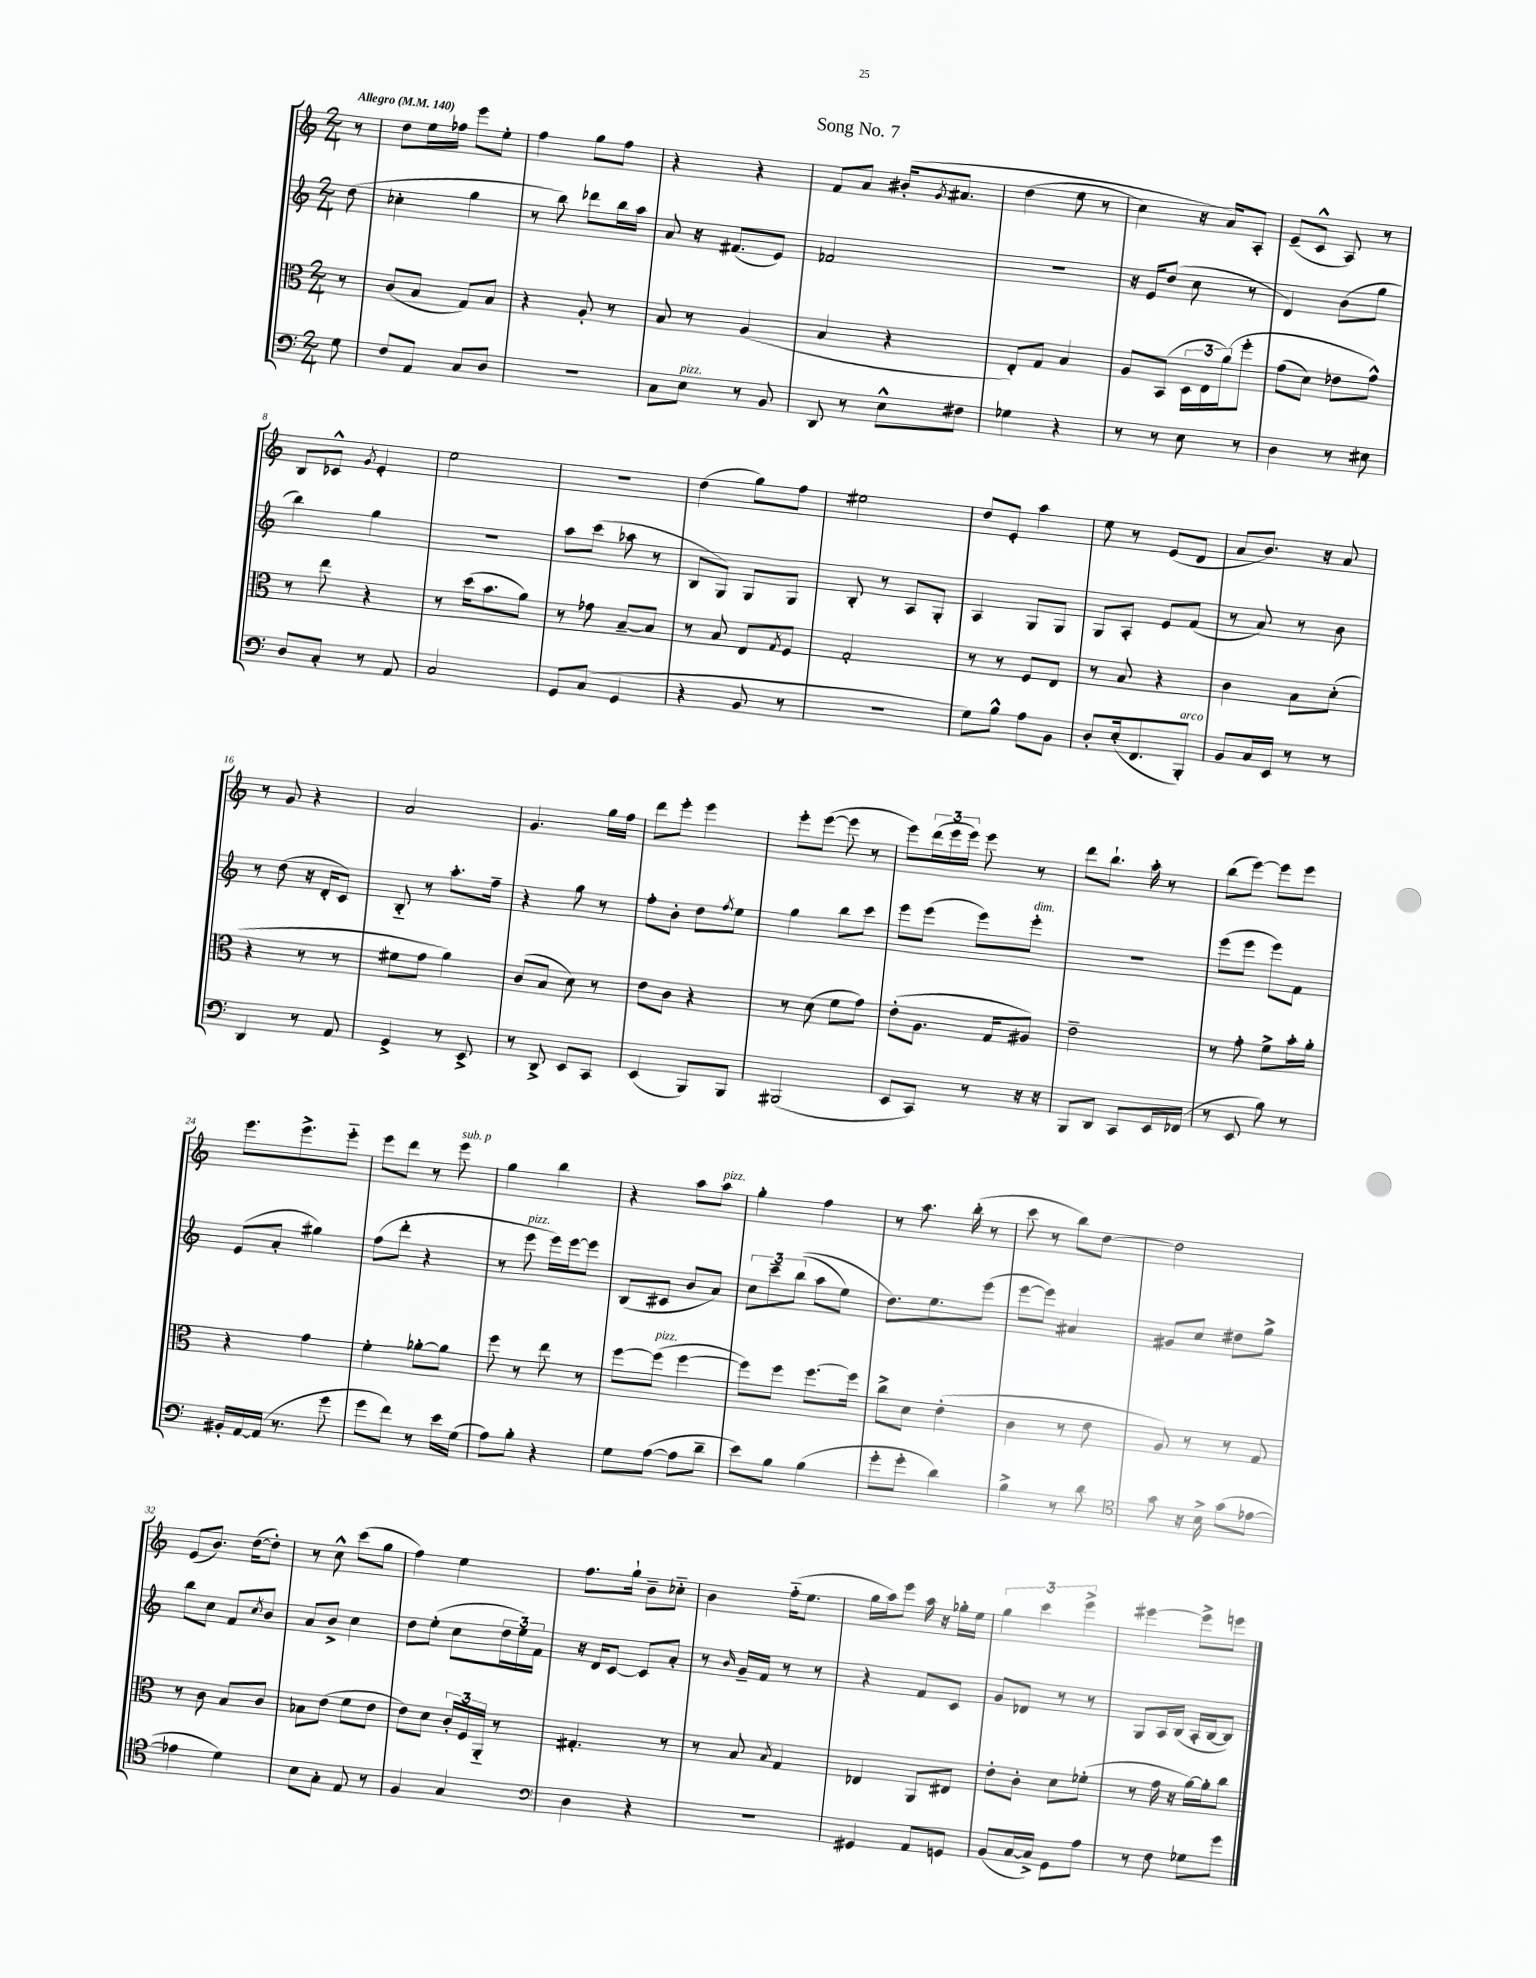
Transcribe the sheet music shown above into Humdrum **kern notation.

**kern	**kern	**kern	**kern
*staff4	*staff3	*staff2	*staff1
*clefF4	*clefC3	*clefG2	*clefG2
*k[]	*k[]	*k[]	*k[]
*M2/4	*M2/4	*M2/4	*M2/4
*MM140	*MM140	*MM140	*MM140
8G	8r	(8dd	8r
=	=	=	=
8F	(8c	4cc-'	8dd
8AA	8B	.	16ee
.	.	.	16ff-
8C	8G)	4gg	8eee
8D	8B	.	8ee'
=	=	=	=
2r	4r	8r	4ff
.	.	8bb)	.
.	8A'	8ddd-	8gg
.	8r	16bb	8ff
.	.	16aa	.
=	=	=	=
8C	8B	8a	4r
8E	8r	16r	.
.	.	(8.f#	.
8r	(4A	.	4r
8BB	.	8e)	.
=	=	=	=
8DD	4B	2f-	8f
8r	.	.	8a
8E^^	4r	.	&(16b#'
.	.	.	8qg
.	.	.	8.a#
8F#	.	.	.
=	=	=	=
4G-	8E')	2r	(4dd
.	8G	.	.
4r	4B	.	8ee
.	.	.	8r
=	=	=	=
8r	8A	16r	4cc)
.	.	16e	.
8r	(8BB	(8dd	.
8E	24D	8cc	16r
.	24E	.	.
.	.	.	16a&)
.	&(24a)	.	.
8r	8ff'	8r	8A'
=	=	=	=
4D	(8g	4d)	(8e~
.	8d)	.	8c^^
8r	8e-	(8b	8A)
8E#	8g^^&)	8gg	8r
=	=	=	=
8D	8r	4bb)	8B
8C'	8ee	.	8c-^^
.	.	.	8qg
8r	4r	4gg	4e'
8AA	.	.	.
=	=	=	=
2C	8r	2r	2ee
.	(16dd	.	.
.	8.b	.	.
.	8a)	.	.
=	=	=	=
8GG	8r	8aa	2r
(8C	8g-	(8ccc	.
4GG	[8B~	8aa-	.
.	8B]	8r	.
=	=	=	=
4r	8r	8B	(4dd
.	8B	8G)	.
8BB	8E	8G	8gg)
.	8qG	.	.
8r	8F	8G	8ff
=	=	=	=
2r	2G'	8B'	2ee#
.	.	8r	.
.	.	8A	.
.	.	8G'	.
=	=	=	=
8G)	8r	4A	8dd
8B^^	8r	.	8e'
8A	8F	8G	4aa
8BB	8E	8G	.
=	=	=	=
8D'	8r	8G	8ee
(16E'	8B	8A'	8r
8.FF	.	.	.
.	4r	8e	(8e
8BBB')	.	(8f	8d
=	=	=	=
8BB	4c	8r	8a
16C	.	8a)	8.b)
16EE	.	.	.
8r	8B	8r	.
.	.	.	16r
8r	(8d'	8b	8a
=	=	=	=
4DD	4r	8r	8r
.	.	(8dd	8g
8r	8r	16r	4r
.	.	16d'	.
8AA	8r	8c)	.
=	=	=	=
4GG^	8f#	8B'~	2a
.	8g	8r	.
8r	4a)	8.aa'	.
8EE^	.	.	.
.	.	16ff~	.
=	=	=	=
8r	(8c	4r	4.g
8DD^	8B	.	.
8EE	8d)	8gg	.
8CC	8r	8r	16gg
.	.	.	16ff
=	=	=	=
(4EE	8e	8ff'	8ddd
.	8c	8b'	8eee'
8BBB)	4r	8dd	4eee
.	.	8qff	.
8BBB	.	8ee	.
=	=	=	=
(2BBB#	8r	4gg	8eee'
.	(8d	.	([8eee
.	8f	8bb	8eee]
.	8g)	8ccc	8r
=	=	=	=
8EE	(8e'	8eee	8eee)
8CC)	8.A	(8eee	(24ddd
.	.	.	24eee
.	.	.	24eee)
8r	.	8eee)	8eee
.	16G	.	.
16r	8A#)	8eee'	8r
16r	.	.	.
=	=	=	=
8BBB	2e~	2r	8ddd
8DD	.	.	8.bb`
8CC	.	.	.
.	.	.	16aa'
16EE	.	.	8r
(16FF-	.	.	.
=	=	=	=
8r	8r	(8eee	(8bb
8EE	8g'	8eee	[8eee)
8B)	8f^	8eee)	8eee]
8r	16b'	8f	8eee
.	16a'	.	.
=	=	=	=
16BB#'	4r	(8e	8.eee
[16AA	.	.	.
(16AA]	.	8a'	.
8.r	.	.	8.eee^
.	4g	4gg#)	.
8g	.	.	8eee'~
=	=	=	=
8g	4f'	(8ff	8eee
8f)	.	8ddd'	8ddd
8r	[8a-'	4r	8r
16e	8a-]	.	8eee
(16G	.	.	.
=	=	=	=
8A)	8ff	8r	4gg
8B'	8r	8eee	.
4r	8ee	16eee)	4bb
.	.	[16eee	.
.	8r	8eee]	.
=	=	=	=
8G	[8ff	(8B	4r
([8A	(8ff]	8c#	.
8A]	[4ff	8b	8aa
8d~	.	8a)	8aa
=	=	=	=
8e)	8ff])	12cc	4gg'
.	.	12ccc~	.
8B	8ff	.	.
.	.	&((12bb	.
(4B	[8.ff	8aa	4ff
.	.	8ee)	.
.	16ff]	.	.
=	=	=	=
8g'	8cc^	8.dd&)	8r
8g'	8d	.	8.aa
.	.	8.ee	.
4d)	(4e'	.	.
.	.	.	(16bb'
.	.	(8eee	8r
=	=	=	=
4B^	4c	[8eee	8ccc
.	.	8eee])	8r
8r	8r	4a#	8bb)
8d	8e	.	[8dd
=	=	=	=
*clefC4	*	*	*
8g	8A)	8g#	2dd]
16r	8r	8cc	.
16B^	.	.	.
(8g	8r	8dd#	.
[8e-	8G	8gg^	.
=	=	=	=
4e-]	8r	8bb	(8e
.	8c	8cc	8.b)
4d)	8B	8f	.
.	.	.	([16dd
.	.	8qcc	.
.	8c	8b	8dd'])
=	=	=	=
8B	8B-	8a	8r
8G'	(8e	8b^	8cc^^
8E	8f	4cc	(8ccc
8r	8e	.	8gg
=	=	=	=
4F	8e)	8dd	4ff)
.	8d	(8ee'	.
4G	24c'	8cc	4ee
.	24F	.	.
.	24AA'~	.	.
.	8r	24dd	.
.	.	24ee)	.
.	.	24f	.
=	=	=	=
*clefF4	*	*	*
4D	4.G#'	16r	8.ff
.	.	16d	.
.	.	[8c	.
.	.	.	16gg`
4r	.	8c]	8b~
.	8r	8a'	8cc-'~
=	=	=	=
2r	8r	8r	4b
.	.	16qqb	.
.	8B	16g~	.
.	.	16f	.
.	8qB	.	.
.	4G	8r	(16ff'~
.	.	.	8.ee
.	.	8r	.
=	=	=	=
4GG#	4E-	4r	16gg
.	.	.	16aa)
.	.	.	8eee
8AA	8AA	8f	16aa
.	.	.	16r
8GG	8E#	8c	16gg-'
.	.	.	16ee
=	=	=	=
(8BB	8e'	8g	6gg
[16C	8c'	8d-	.
.	.	.	6ccc
16C^])	.	.	.
8GG	8d	8r	.
.	.	.	6eee^
8A	(8f-'	8r	.
=	=	=	=
8r	8r	8G	[4eee#
8F	16g	16A	.
.	16r	(16B	.
8G-	[16a)	16A'	8eee#^]
.	16a']	[16B	.
8g	8cc	8B])	8eee
==	==	==	==
*-	*-	*-	*-
